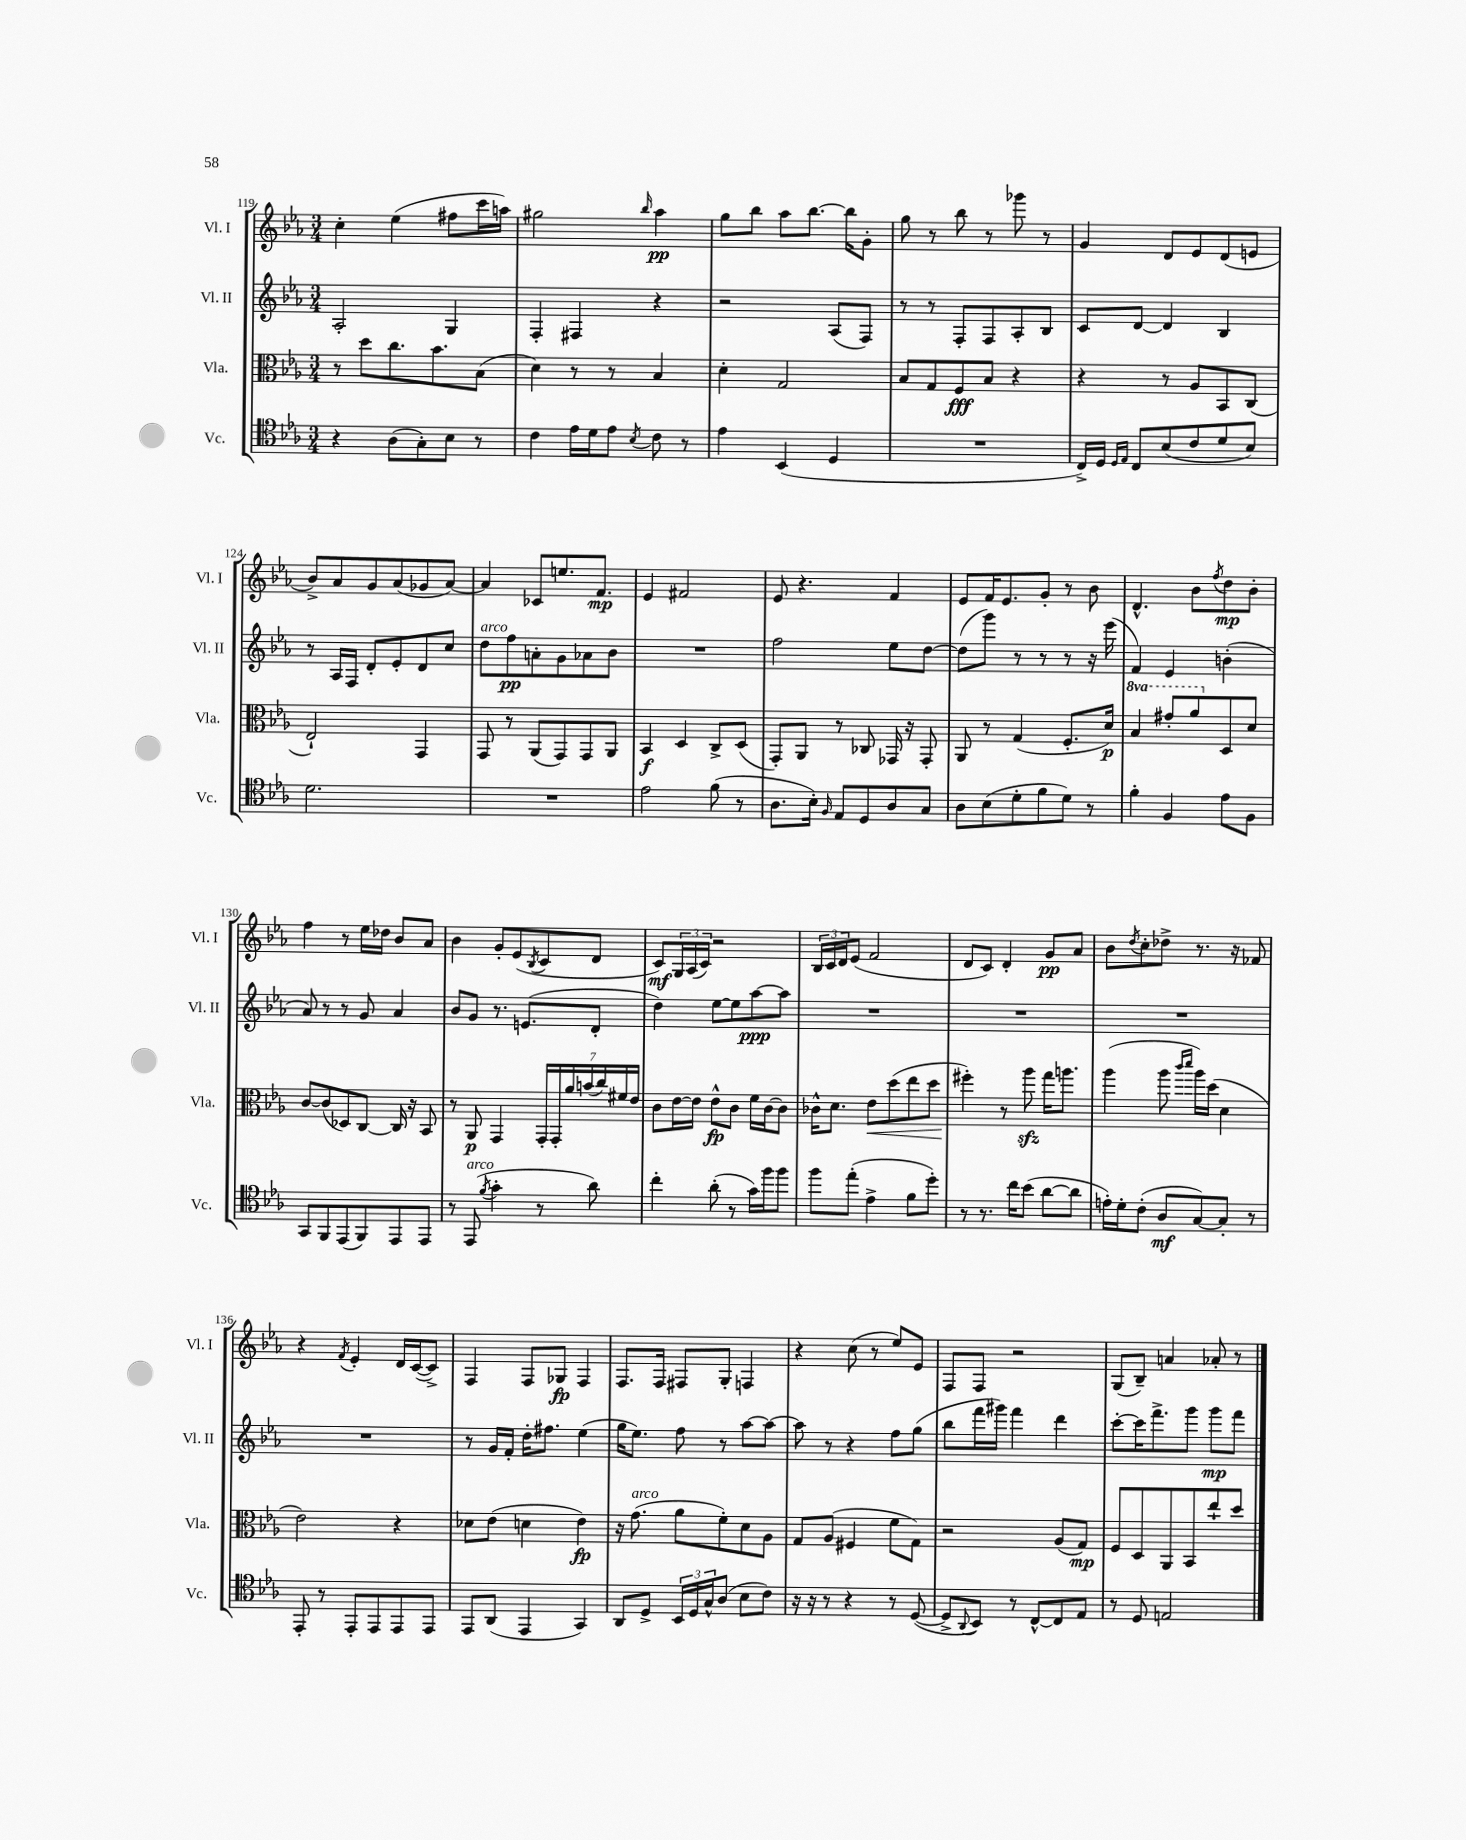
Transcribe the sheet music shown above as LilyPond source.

<<
\new StaffGroup <<
\new Staff = "s0" \with { instrumentName = "Vl. I" shortInstrumentName = "Vl. I" } {
    \clef treble \key ees \major \numericTimeSignature \time 3/4
    c''4-. ees''4( fis''8 c'''16 a''16) |
    gis''2 \grace { bes''16 } aes''4\pp |
    g''8 bes''8 aes''8 bes''8.~ bes''16 g'8-. |
    g''8 r8 bes''8 r8 ges'''8 r8 |
    g'4 d'8 ees'8 d'8( e'8 |
    bes'8->) aes'8 g'8 aes'8( ges'8 aes'8~) |
    aes'4 ces'8 e''8. f'8.\mp |
    ees'4 fis'2 |
    ees'8 r4. f'4 |
    ees'8 f'16 ees'8. g'8-. r8 bes'8 |
    d'4.-^ bes'8 \acciaccatura { f''8 } d''8\mp bes'8-. |
    f''4 r8 ees''16 des''16 bes'8 aes'8 |
    bes'4 g'8-. ees'8( \acciaccatura { bes8 } c'8 d'8 |
    c'8\mf) \tuplet 3/2 { g16 aes16( c'16) } r2 |
    \tuplet 3/2 { bes16 c'16 d'16 } ees'8( f'2 |
    d'8 c'8) d'4-. g'8\pp aes'8 |
    bes'8 \acciaccatura { d''8 } c''8-. des''8-> r8. r16 fes'8 |
    r4 \acciaccatura { f'8 } ees'4-. d'16 c'16~( c'8->) |
    f4 f8 ges8\fp f4 |
    f8. f16 fis8 g8-. f4 |
    r4 c''8( r8 ees''8) ees'8 |
    f8 f8 r2 |
    g8( bes8--) a'4 aes'8-. r8 \bar "|." |
}
\new Staff = "s1" \with { instrumentName = "Vl. II" shortInstrumentName = "Vl. II" } {
    \clef treble \key ees \major \numericTimeSignature \time 3/4
    aes2-. g4 |
    f4-. fis4 r4 |
    r2 aes8( f8) |
    r8 r8 f8-. f8 aes8-. bes8 |
    c'8 d'8~ d'4 bes4 |
    r8 aes16 f16 d'8-. ees'8-. d'8 c''8 |
    d''8^\markup { \italic "arco" } f''8\pp a'8-. g'8 aes'8 bes'8 |
    R2. |
    f''2 ees''8 d''8~ |
    d''8( g'''8) r8 r8 r8 r16 ees'''16( |
    f'4) ees'4 b'4-.( |
    aes'8) r8 r8 g'8 aes'4 |
    bes'8 g'8 r8. e'8.( d'8-. |
    d''4) ees''8~ ees''8 aes''8~\ppp aes''8 |
    R2. |
    R2. |
    R2. |
    R2. |
    r8 g'16 f'16-. d''16-. fis''8. ees''4( |
    g''16 ees''8.) f''8 r8 aes''8~ aes''8~ |
    aes''8 r8 r4 f''8 g''8( |
    bes''8 f'''16 gis'''16) f'''4 d'''4 |
    c'''8~-. c'''16 f'''8.-> g'''8 g'''8\mp f'''8 \bar "|." |
}
\new Staff = "s2" \with { instrumentName = "Vla." shortInstrumentName = "Vla." } {
    \clef alto \key ees \major \numericTimeSignature \time 3/4 \set Staff.ottavationMarkups = #ottavation-simple-ordinals
    r8 d''8 c''8. bes'8. bes8( |
    d'4) r8 r8 bes4 |
    d'4-. g2 |
    bes8 g8 f8\fff bes8 r4 |
    r4 r8 aes8 bes,8 c8( |
    ees2-!) g,4 |
    g,8 r8 aes,8( g,8) g,8 aes,8 |
    bes,4\f d4 c8-> d8( |
    g,8-.) aes,8 r8 ces8 ges,16 r16 ges,8-. |
    aes,8 r8 g4( f8.-. d'16\p) |
    \ottava #1 bes'4 gis''8-. aes''8 \ottava #0 d8 d'8 |
    c'8~ c'8( des8) c8~ c16 r16 bes,8 |
    r8 aes,8\p g,4 \tuplet 7/4 { g,16-. g,16-. aes'16 b'16( c''16) fis'16 ees'16 } |
    c'8 ees'16~ ees'16 ees'8-^\fp c'8 f'16 c'16~ c'8 |
    ces'16-^ d'8. ees'8\< d''8( ees''8 d''8 |
    fis''4-.\!) r8 aes''8\sfz g''16 a''8. |
    aes''4( aes''8 \grace { c'''16 d'''16 } aes''16) d''16( d'4 |
    ees'2) r4 |
    des'8 ees'8( d'4 ees'4\fp) |
    r16 g'8.^\markup { \italic "arco" }( aes'8 f'8-.) d'8 aes8 |
    g8 aes8( fis4 f'8 g8) |
    r2 aes8( g8\mp) |
    f8 d8 aes,8 bes,8 ees''8-! d''8 \bar "|." |
}
\new Staff = "s3" \with { instrumentName = "Vc." shortInstrumentName = "Vc." } {
    \clef tenor \key ees \major \numericTimeSignature \time 3/4
    r4 aes8( g8-.) bes8 r8 |
    c'4 ees'16 d'16 ees'8 \acciaccatura { bes8 } c'8 r8 |
    ees'4 bes,4( d4 |
    R2. |
    c16->) d16 \grace { d16 ees16 } c8 bes8( c'8 d'8 bes8) |
    d'2. |
    R2. |
    ees'2 f'8( r8 |
    aes8. bes16-.) \grace { f16 } ees8 d8 aes8 g8 |
    aes8 bes8( d'8-. f'8 d'8) r8 |
    f'4-. f4 ees'8 f8 |
    g,8 f,8 ees,8( f,8) ees,8 ees,8 |
    r8 ees,8^\markup { \italic "arco" }( \acciaccatura { f'8 } g'4-. r8 aes'8) |
    c''4-. aes'8-.( r8 g'16) f''16 f''8 |
    f''8 ees''8-.( ees'4-> f'8 d''8-.) |
    r8 r8. c''16 bes'8( aes'8~ aes'8 |
    e'16-.) d'16-. c'8-.( aes8\mf g8~) g8-. r8 |
    ees,8-. r8 ees,8-. ees,8 ees,8 ees,8 |
    ees,8 aes,8( ees,4 g,4) |
    aes,8 d8-> \tuplet 3/2 { bes,16 d16 g16-^ } aes8( bes8 c'8) |
    r16 r16 r8 r4 r8 d8~( |
    d8-> \appoggiatura { aes,8 } bes,8) r8 c8~-^ c8 ees8 |
    r8 d8 e2 \bar "|." |
}
>>
>>
\layout { \context { \Score currentBarNumber = #119 } }
